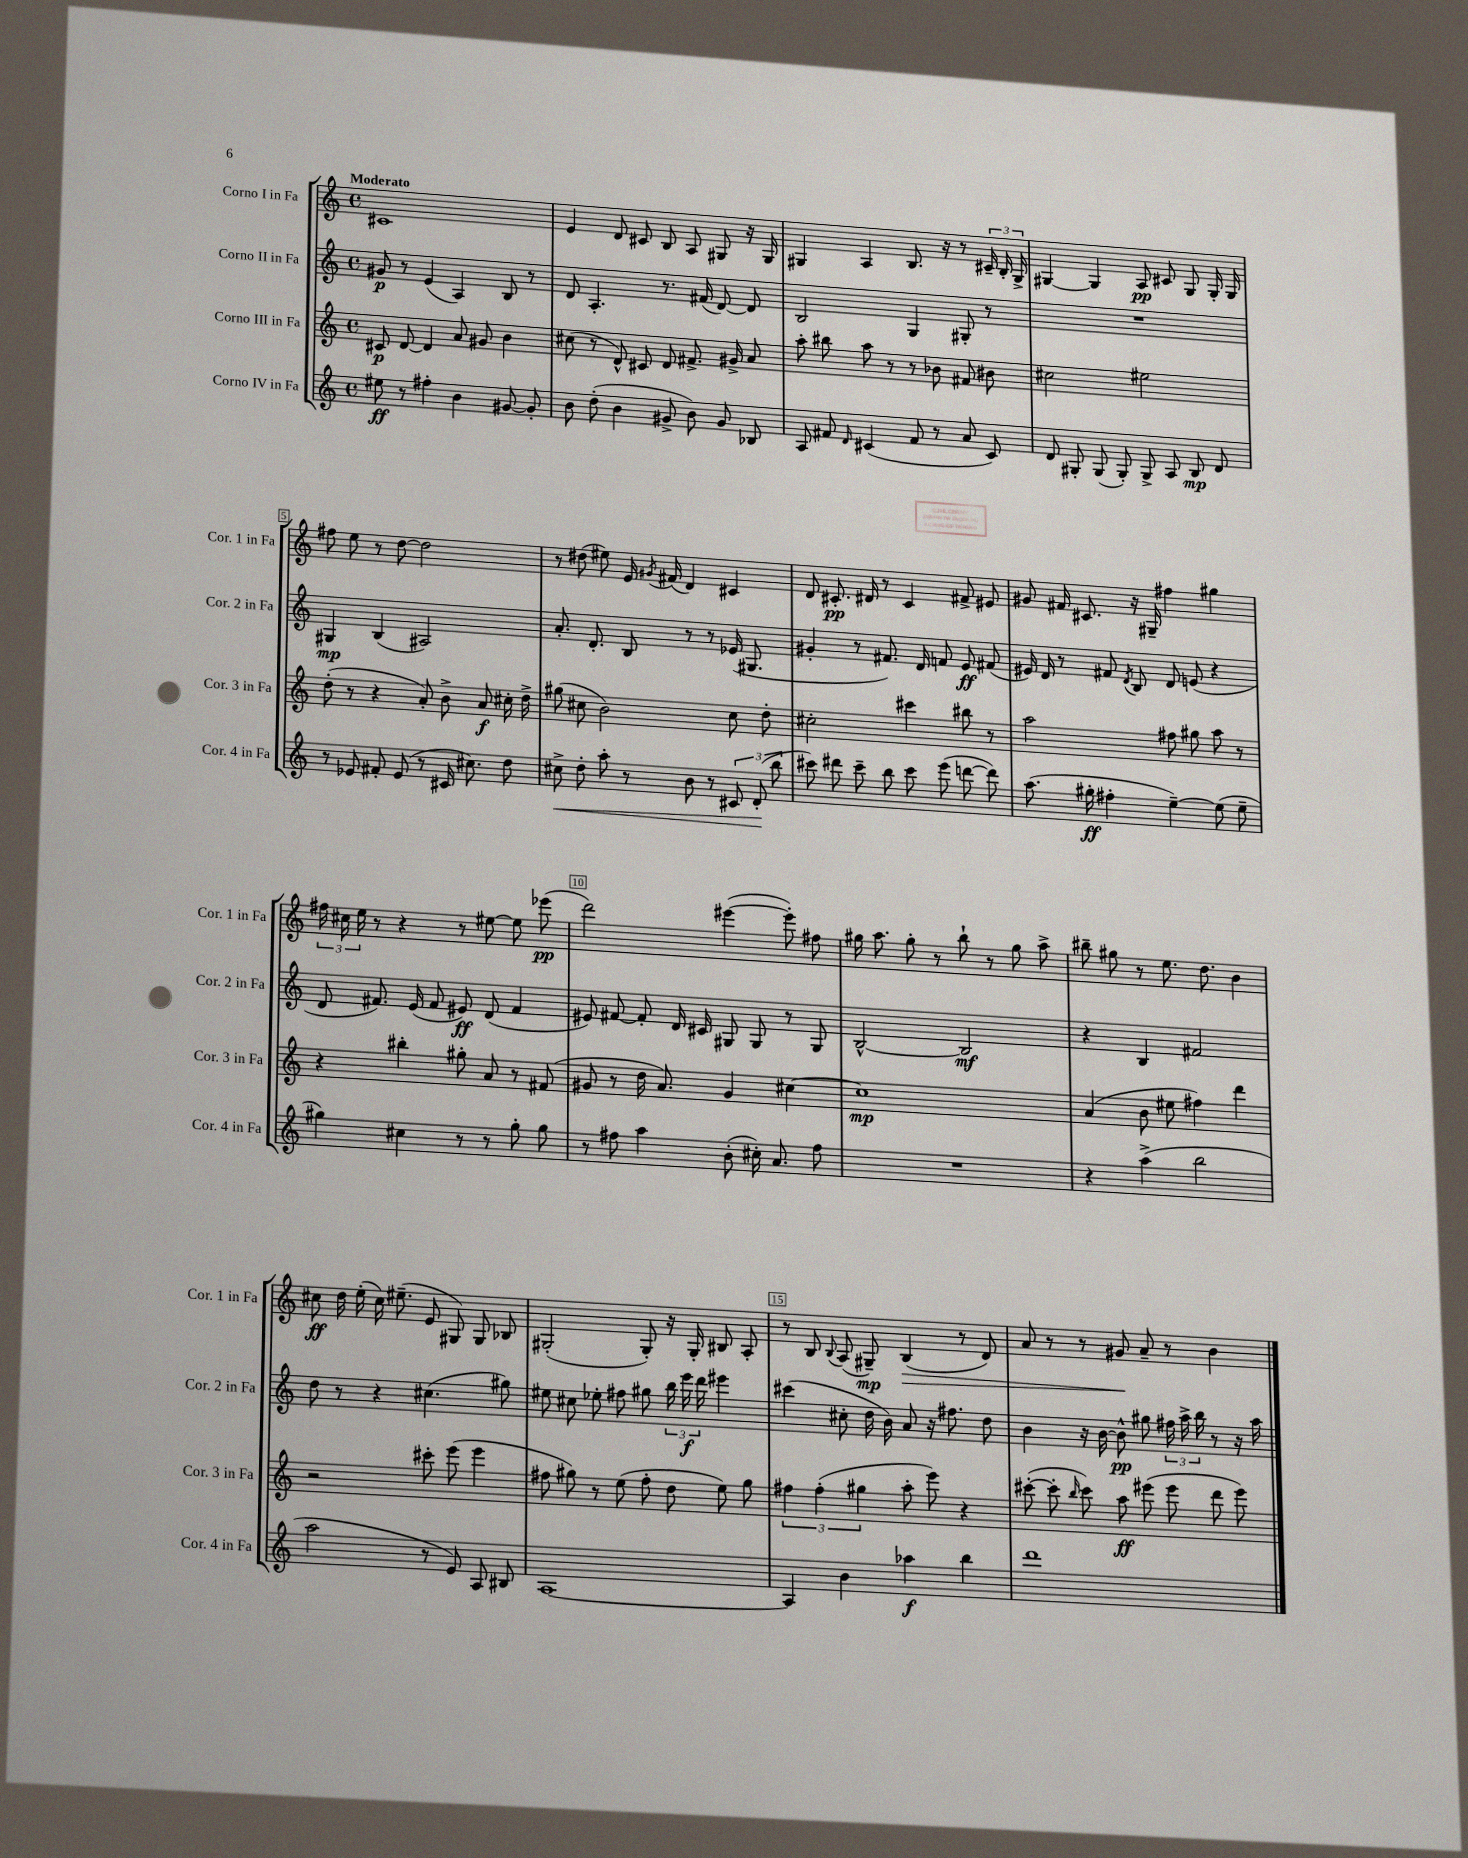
<<
\new StaffGroup <<
\new Staff = "s0" \with { instrumentName = "Corno I in Fa" shortInstrumentName = "Cor. 1 in Fa" } {
    \clef treble \key c \major \defaultTimeSignature \time 4/4 \tempo "Moderato"
    \autoBeamOff cis'1 |
    e'4 d'8 cis'8 b8 a8 gis8 r16 gis16 |
    gis4 a4 b8. r16 r8 \tuplet 3/2 { cis'16-- b16-. gis16-> } |
    gis4~ gis4 a8\pp cis'8 gis8 gis16-. gis16 |
    fis''8 e''8 r8 d''8~ d''2 |
    r8 dis''8( eis''8) e'16 \acciaccatura { gis'8 } fis'16( d'4) cis'4 |
    d'8 cis'8.-.\pp dis'16 r8 cis'4 fis'8-> eis'8 |
    gis'8 fis'16 cis'8. r16 gis16-- fis''4 gis''4 |
    \tuplet 3/2 { fis''16 cis''16 e''16 } r8 r4 r8 eis''8~ eis''8 ees'''8\pp( |
    d'''2) eis'''4~( eis'''8-.) fis''8 |
    gis''16 a''8. gis''8-. r8 b''8-! r8 gis''8 a''8-> |
    bis''8-- gis''8 r8 e''8. d''8. b'4 |
    cis''8\ff d''16 e''16-.( cis''16) eis''8.--( e'8 gis8) gis8 bes8 |
    gis2-.( gis8-.) r16 gis16-. bis8 a8-. |
    r8 b8 \appoggiatura { b8 } a8( gis8--\mp) b4\>( r8 d'8) |
    a'8 r8 r8 gis'8\! a'8-- r8 b'4 \bar "|." |
}
\new Staff = "s1" \with { instrumentName = "Corno II in Fa" shortInstrumentName = "Cor. 2 in Fa" } {
    \clef treble \key c \major \defaultTimeSignature \time 4/4
    \autoBeamOff gis'8\p r8 e'4( a4) b8 r8 |
    d'8 a4.-. r8. fis'16( d'8~) d'8 |
    b2 g4 gis8-. r8 |
    R1 |
    gis4\mp b4( ais2) |
    a'8.-. d'8.-. b8 r8 r8 ees'16( gis8. |
    gis'4-. r8 fis'8.) d'16 f'8 e'8\ff fis'8( |
    eis'16) d'16 r8 fis'8 \acciaccatura { d'8 } b8 d'8 e'8( r4 |
    d'8 fis'8.) e'16( fis'8 eis'8\ff) d'8( fis'4 |
    eis'8) fis'8~ fis'8-. d'16 cis'16 gis8 gis8 r8 gis8 |
    b2~-^ b2\mf |
    r4 b4 fis'2 |
    d''8 r8 r4 cis''4.( gis''8) |
    eis''8 cis''8 ees''8-. fis''8 gis''8 \tuplet 3/2 { b''16 e'''16\f d'''16 } eis'''4 |
    cis'''4( cis''8-. d''16 b'16) a'8 r16 fis''8. d''8 |
    b'4 r16 b'16~ b'8-^\pp gis''8 \tuplet 3/2 { fis''16 a''16-> b''16 } r8 r16 a''16 \bar "|." |
}
\new Staff = "s2" \with { instrumentName = "Corno III in Fa" shortInstrumentName = "Cor. 3 in Fa" } {
    \clef treble \key c \major \defaultTimeSignature \time 4/4
    \autoBeamOff cis'8\p d'8~ d'4 a'8 gis'8 b'4 |
    cis''8( r8 d'8-^) cis'8 d'8 fis'8.-> gis'16-> a'8 |
    a''8-. bis''8 a''8 r8 r8 bes'8 fis'8 bis'8 |
    cis''2 eis''2 |
    d''8-.( r8 r4 a'8-.) b'8-> a'8\f cis''16-. d''16-> |
    gis''8( cis''8 b'2) cis''8 d''8-. |
    cis''2-. cis'''4 bis''8 r8 |
    a''2 fis''8 gis''8 a''8 r8 |
    r4 bis''4-. gis''8-. a'8 r8 fis'8( |
    gis'8 r8 d''16 a'8.) gis'4 cis''4~ |
    cis''1\mp |
    a'4( b'8 eis''8 fis''4) d'''4 |
    r2 cis'''8-. e'''8( e'''4 |
    fis''8 gis''8) r8 e''8( fis''8-. d''8 e''8) gis''8 |
    \tuplet 3/2 { fis''4 fis''4-.( gis''4 } a''8-. e'''8) r4 |
    cis'''8~-.( cis'''8-. \grace { b''16 } cis'''8) a''8\ff eis'''8( eis'''8 d'''8 eis'''8) \bar "|." |
}
\new Staff = "s3" \with { instrumentName = "Corno IV in Fa" shortInstrumentName = "Cor. 4 in Fa" } {
    \clef treble \key c \major \defaultTimeSignature \time 4/4
    \autoBeamOff eis''8\ff r8 fis''4-. b'4 gis'8~ gis'8-. |
    b'8 d''8-.( b'4 gis'8-> b'8) gis'8 bes8 |
    a8 fis'8 \grace { d'16 } cis'4( fis'8 r8 a'8 cis'8) |
    d'8 gis8-. gis8( gis8-.) gis8-> a8 b8\mp d'8 |
    r8 ees'8 fis'8-. ees'8( r8 cis'16 cis''8.) d''8 |
    cis''8->\< d''8-. a''8-. r8 b'8 r8 \tuplet 3/2 { cis'8 d'8-.\!( b''8 } |
    cis'''8) dis'''8 cis'''8-- b''8 cis'''8 e'''8( d'''8~ d'''8) |
    a''8.( gis''16-.\ff fis''4-. e''4~--) e''8( e''8-- |
    gis''4) cis''4 r8 r8 gis''8-. gis''8 |
    r8 fis''8 a''4 b'8-.( cis''16-.) a'8. fis''8 |
    R1 |
    r4 a''4->( b''2 |
    a''2 r8 e'8) a8 bis8 |
    a1~ |
    a4 b'4 aes''4\f b''4 |
    d'''1 \bar "|." |
}
>>
>>
\layout { \context { \Score \override BarNumber.break-visibility = ##(#f #t #t) barNumberVisibility = #(every-nth-bar-number-visible 5) \override BarNumber.stencil = #(make-stencil-boxer 0.1 0.3 ly:text-interface::print) } }
